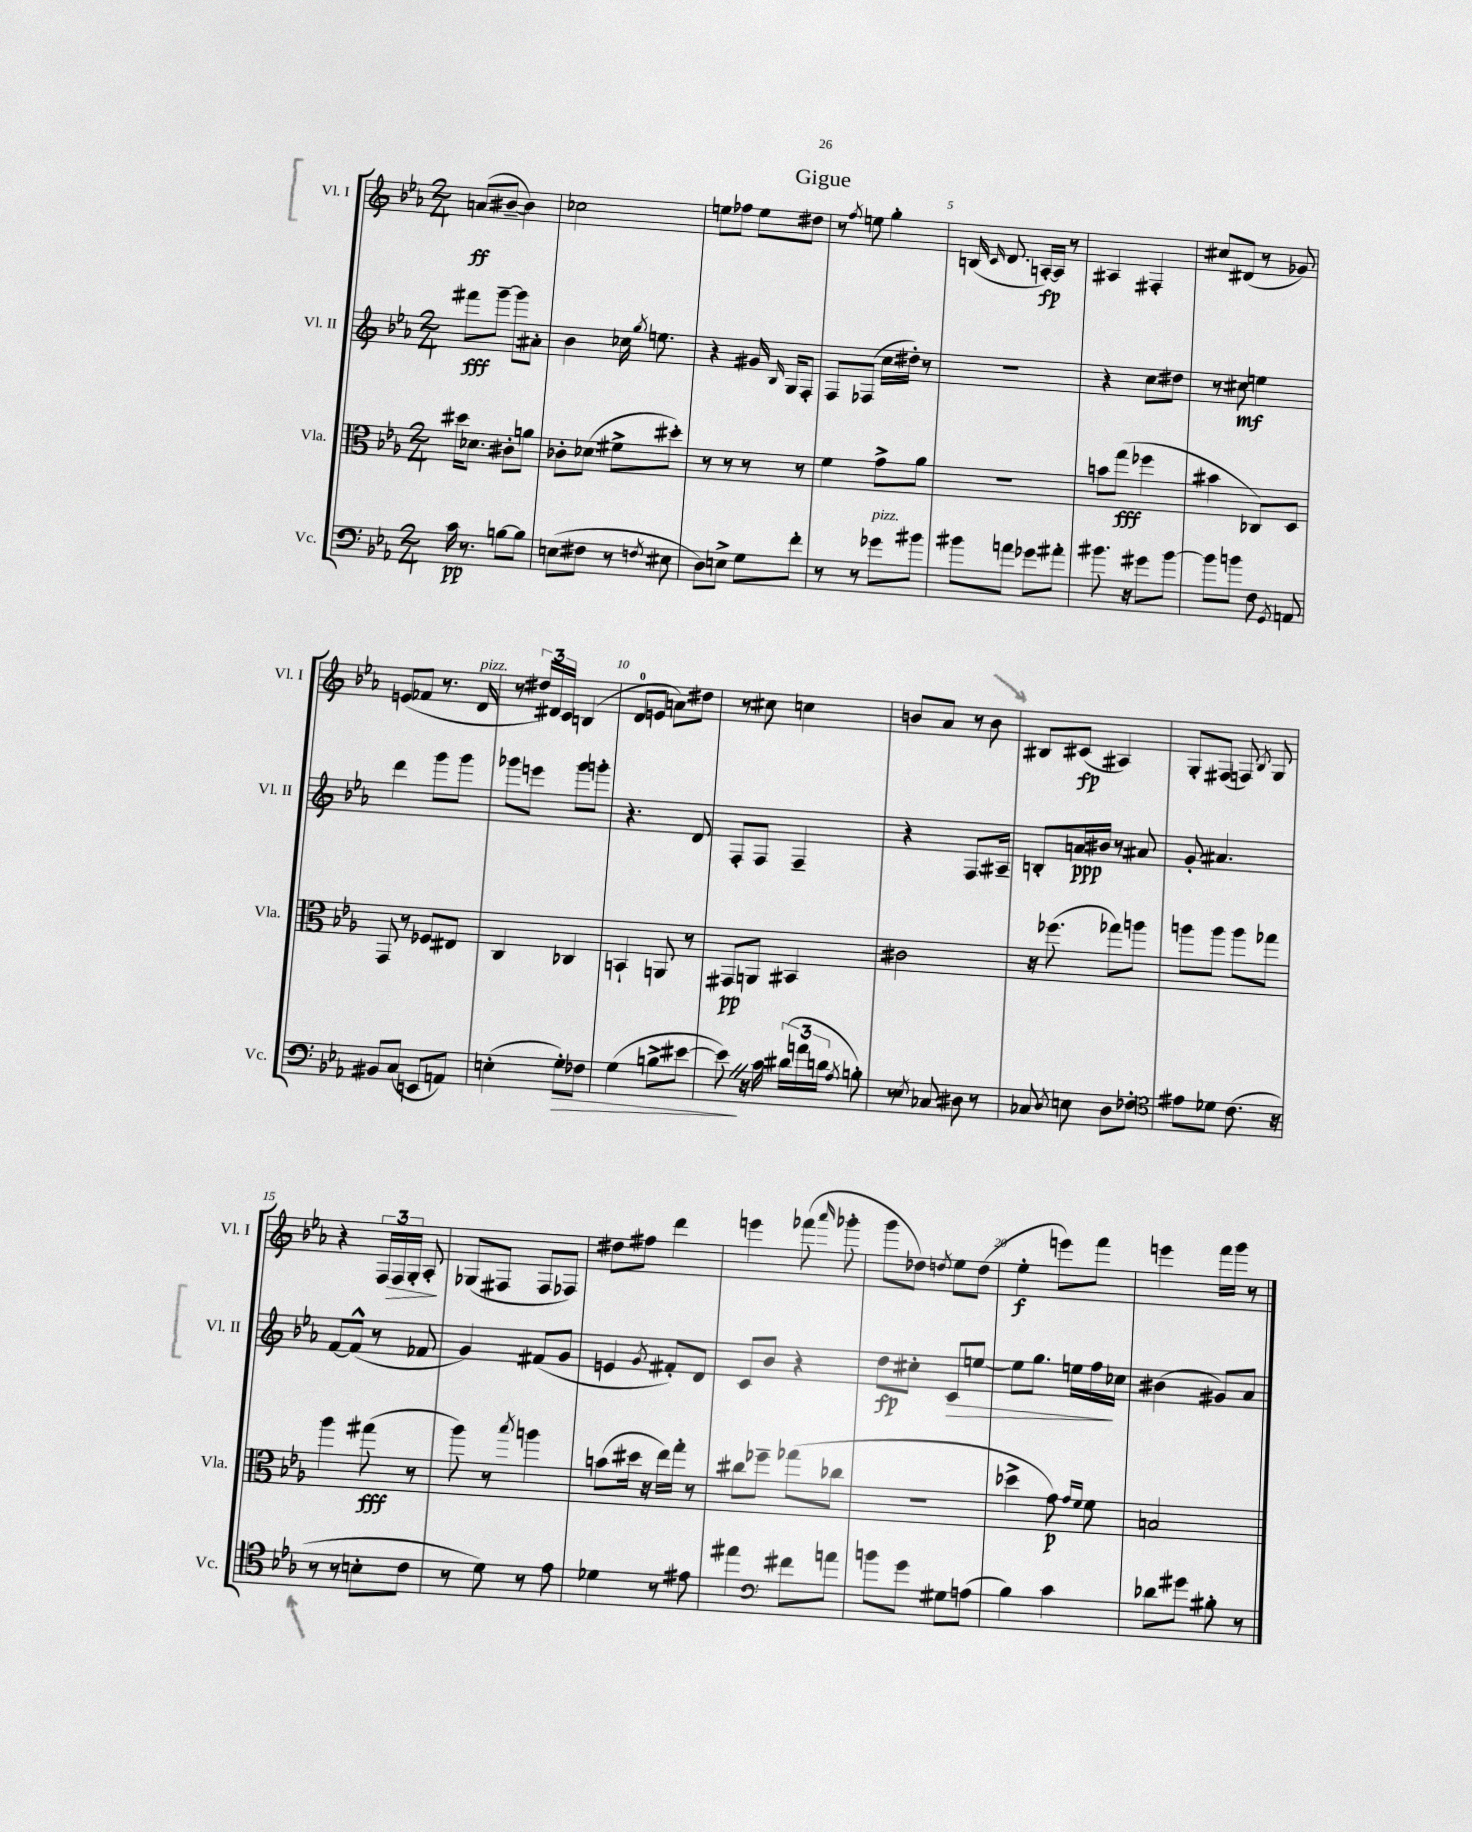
\header { title = "Gigue" }
<<
\new StaffGroup <<
\new Staff = "s0" \with { instrumentName = "Vl. I" shortInstrumentName = "Vl. I" } {
    \clef treble \key ees \major \numericTimeSignature \time 2/4
    \autoBeamOff a'8[\ff( bis'8]~-- bis'4) |
    ces''2 |
    e''8[ fes''8] e''8[ dis''8] |
    r8 \acciaccatura { f''8 } e''8 g''4-. |
    b16( \grace { c'16 } d'8. a16[~-.\fp) a16] r8 |
    ais4 fis4-. |
    cis''8[ dis'8]( r8 ges'8) |
    e'8[( fes'8] r8. d'16^\markup { \italic "pizz." } |
    r8 \tuplet 3/2 { dis''16[) dis'16 c'16] } b4( |
    d'8[-0 e'8] a'8[) dis''8] |
    r8 cis''8 c''4 |
    b'8[ aes'8] r8 b'8 |
    bis8[ cis'8]\fp( ais4) |
    g8[-. fis8]( f8) \acciaccatura { bes8 } g8 |
    r4 \tuplet 3/2 { f16[ f16\> g16]-. } aes8-.\! |
    ges8[( fis8] fis8[ fes8]) |
    dis''8[ fis''8] d'''4 |
    e'''4 fes'''8( \grace { aes'''16 } ges'''8-. |
    g'''8[ des''8]) \acciaccatura { d''8 } ees''8[ d''8]( |
    ees''4-.\f e'''8[) f'''8] |
    e'''4 f'''16[ g'''16] r8 \bar "|." |
}
\new Staff = "s1" \with { instrumentName = "Vl. II" shortInstrumentName = "Vl. II" } {
    \clef treble \key ees \major \numericTimeSignature \time 2/4
    \autoBeamOff fis'''8[\fff g'''8]~-- g'''8[ ais'8]-. |
    bes'4 ces''16 \acciaccatura { g''8 } e''8. |
    r4 gis'16 \grace { bes16 } g16[ f8]-. |
    f8[ fes8]( c''16[ dis''16]-.) r8 |
    R2 |
    r4 c''8[ dis''8] |
    r8 cis''8\mf e''4 |
    d'''4 g'''8[ g'''8] |
    ges'''8[ e'''8] ges'''8[ g'''8]-. |
    r4. d'8 |
    f8[-. f8] f4-- |
    r4 f8.[ ais16]-- |
    b8[-. a'16\ppp bis'16] r8 ais'8 |
    g'8-. ais'4. |
    f'8[~ f'8]-^( r8 fes'8 |
    g'4) fis'8[( g'8] |
    e'4 \acciaccatura { g'8 } fis'8[-.) d'8] |
    c'8[ bes'8] r4 |
    d''8[\fp cis''8]-. c'8[\> e''8]~ |
    e''8[ g''8.] e''16[ f''16\! ces''16] |
    bis'4( gis'8[) aes'8] \bar "|." |
}
\new Staff = "s2" \with { instrumentName = "Vla." shortInstrumentName = "Vla." } {
    \clef alto \key ees \major \numericTimeSignature \time 2/4
    \autoBeamOff dis''16[ des'8.] cis'8[-. a'8] |
    ces'8[-. des'8]( fis'8[-> dis''8]-.) |
    r8 r8 r8 r8 |
    f'4 g'8[-> aes'8] |
    R2 |
    b'8[ g''8]\fff( fes''4 |
    bis'4 ces8[) d8] |
    g,8 r8 fes8[ eis8] |
    c4 ces4 |
    b,4-! a,8 r8 |
    gis,8[\pp a,8] bis,4 |
    cis'2 |
    r16 fes''8.( ges''8[) a''8] |
    a''8[ a''8] a''8[ ges''8] |
    aes''4 gis''8\fff( r8 |
    aes''8) r8 \acciaccatura { bes''8 } a''4 |
    b'8[( dis''16] r16 ees''16[) g''16]-. r8 |
    cis''8[ fes''8]-- ges''8[( ces''8] |
    r2 |
    des''4-> g'8\p) \grace { g'16[ f'16] } f'8 |
    b2 \bar "|." |
}
\new Staff = "s3" \with { instrumentName = "Vc." shortInstrumentName = "Vc." } {
    \clef bass \key ees \major \numericTimeSignature \time 2/4
    \autoBeamOff c'16\pp r8. b8[~ b8] |
    e8[( fis8] r8 \acciaccatura { f8 } eis8 |
    d8[) e8]-> g8[ f'8]-. |
    r8 r8 ges'8[^\markup { \italic "pizz." } bis'8] |
    bis'8[ a'8] ges'8[ ais'8]-. |
    bis'8. r16 gis'8[ bis'8]~ |
    bis'8[ b'8] f8 \acciaccatura { g,8 } a,8 |
    bis,8[ c8]( e,8[ a,8]) |
    e4-.( g8[-.\>) fes8] |
    g4( b8[-> eis'8]~ |
    eis'8\!) \once \override BreathingSign.text = \markup { \musicglyph "scripts.caesura.straight" } \breathe r16 c'16 \tuplet 3/2 { dis'16[( a'16 d'16] } \acciaccatura { aes8 } b8-.) |
    r8 \acciaccatura { ees8 } ces8 dis8 r8 |
    ces8 \acciaccatura { d8 } e8 d8[ fes8]-. |
    \clef tenor eis'8[ des'8] c'8.( r16 |
    r8 r8 b8[-. c'8] |
    r8 d'8) r8 ees'8 |
    des'4 r8 eis'8 |
    eis''4 \clef bass fis'8[ a'8] |
    b'8[ g'8] gis8[ a8]( |
    bes4) c'4 |
    des'8[ gis'8] bis8-. r8 \bar "|." |
}
>>
>>
\layout { \context { \Score \override BarNumber.break-visibility = ##(#f #t #t) barNumberVisibility = #(every-nth-bar-number-visible 5) } }
